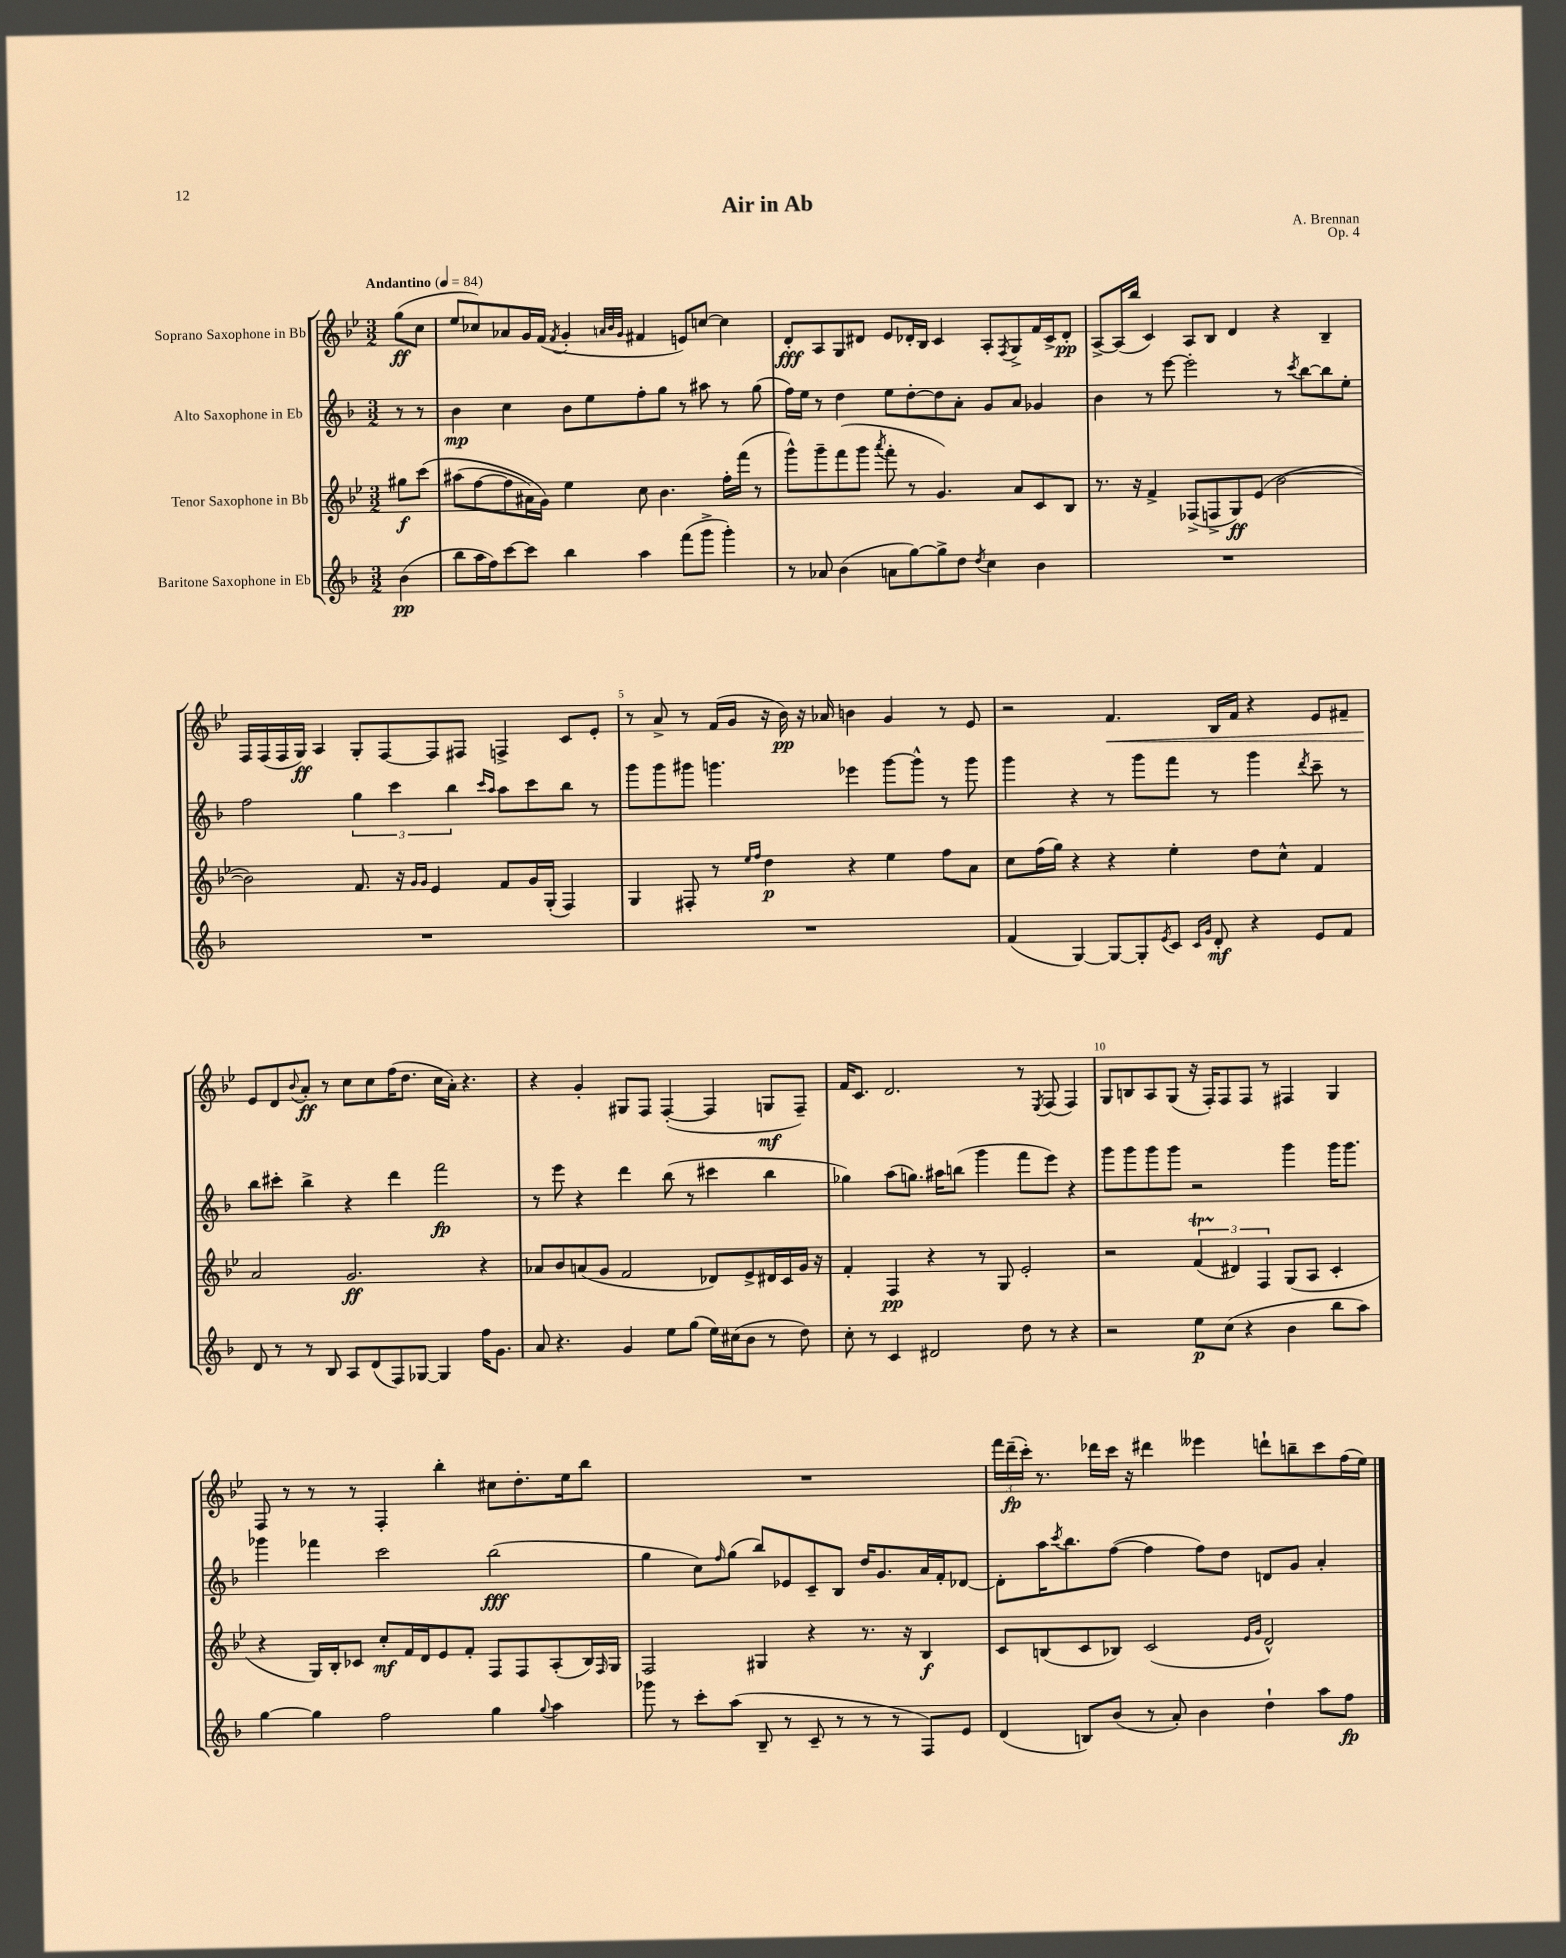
\header { title = "Air in Ab" composer = "A. Brennan" opus = "Op. 4" }
<<
\new StaffGroup <<
\new Staff = "s0" \with { instrumentName = "Soprano Saxophone in Bb" } {
    \clef treble \key bes \major \numericTimeSignature \time 3/2 \partial 4 \tempo "Andantino" 4 = 84
    g''8\ff( c''8 |
    ees''8 ces''8) aes'8 g'16 f'16( \acciaccatura { f'8 } g'4-. \grace { a'32 bes'32 g'32 } fis'4 e'8) c''8~ c''4 |
    d'8-.\fff a8 g8 dis'8 ees'8 des'16-. bes16 c'4 a8-. \acciaccatura { f8 } g8-> f'16 c'16-> des'8-.\pp |
    a8~-> a16( bes''16 c'4) a8 bes8 d'4 r4 bes4-- |
    f16 f16( f16 g16\ff) a4 g8-. f8~ f8 fis8 f4-> c'8 ees'8-. |
    r8 a'8-> r8 f'16( g'16 r16 bes'16\pp) r16 aes'16 b'4 g'4 r8 ees'8 |
    r2 f'4.\< bes16 f'16 r4 ees'8 fis'8-- |
    ees'8\! d'8 \appoggiatura { bes'8 } a'8-.\ff r8 c''8 c''8 f''16( d''8. c''16 a'16-.) r4. |
    r4 g'4-. gis8 f8 f4~-.( f4 g8\mf f8--) |
    f'16 c'8. d'2. r8 \acciaccatura { ees8 } f8( f4) |
    g8 b8 a8 g8( r16 f16-.) f8 f8 r8 fis4 g4 |
    f8 r8 r8 r8 f4-. bes''4-. cis''8 d''8.-. ees''16 bes''8 |
    R1. |
    \tuplet 3/2 { f'''16 d'''16--\fp( c'''16-.) } r8. des'''16 c'''16 r16 dis'''4 eeses'''4 d'''8-! b''8-- c'''8 f''16( ees''16) \bar "|." |
}
\new Staff = "s1" \with { instrumentName = "Alto Saxophone in Eb" } {
    \clef treble \key f \major \numericTimeSignature \time 3/2 \partial 4
    r8 r8 |
    bes'4\mp c''4 bes'8 e''8 f''8-. g''8 r8 ais''8 r8 g''8( |
    f''16) e''16 r8 d''4 e''8 d''8~-. d''8 a'8-. g'8 a'8 ges'4 |
    bes'4 r8 e'''8~ e'''2-. r8 \acciaccatura { c'''8 } bes''8~ bes''8 e''8-. |
    f''2 \tuplet 3/2 { g''4 c'''4 bes''4 } \grace { c'''16 a''16 } a''8 c'''8 bes''8 r8 |
    g'''8 g'''8 gis'''8 g'''4. ees'''4 g'''8~ g'''8-^ r8 g'''8 |
    g'''4 r4 r8 g'''8 f'''8 r8 g'''4 \acciaccatura { d'''8 } c'''8-- r8 |
    bes''8 cis'''8-. bes''4-> r4 d'''4 f'''2\fp |
    r8 e'''8 r4 d'''4 bes''8( r8 cis'''4 bes''4 |
    ges''4) a''8( g''8.) ais''16 b''8( g'''4 f'''8 e'''8) r4 |
    g'''8 g'''8 g'''8 g'''8 r2 g'''4 g'''16 g'''8. |
    ges'''4 fes'''4 c'''2 bes''2\fff( |
    g''4 c''8) \grace { f''16 } g''8( bes''8) ees'8 c'8-- bes8 d''16 g'8. a'16 f'16-. des'8~ |
    des'8-. a''16 \acciaccatura { c'''8 } bes''8. f''8~( f''4 f''8) d''8 d'8 g'8 a'4-. \bar "|." |
}
\new Staff = "s2" \with { instrumentName = "Tenor Saxophone in Bb" } {
    \clef treble \key bes \major \numericTimeSignature \time 3/2 \partial 4
    gis''8\f c'''8\( |
    ais''8( f''8~ f''8 ais'16) g'16\) ees''4 c''8 bes'4. f''16-. f'''16( r8 |
    g'''8-^) g'''8-- f'''8( g'''8 \acciaccatura { a'''8 } f'''8-. r8 g'4.) a'8 c'8 bes8 |
    r8. r16 f'4-> fes8->( f8-> g8\ff) ees'8( bes'2~ |
    bes'2) f'8. r16 \grace { g'16 g'16 } ees'4 f'8 g'16 g16-.( f4) |
    g4 fis8-. r8 \grace { ees''16 f''16 } d''4\p r4 ees''4 f''8 a'8 |
    c''8 f''16( g''16) r4 r4 ees''4-. d''8 c''8-^ f'4 |
    a'2 g'2.\ff r4 |
    aes'8 bes'8 a'8( g'8 f'2 des'8) ees'8-> dis'16 c'16 g'16 r16 |
    f'4-. f4\pp r4 r8 g8 ees'2-. |
    r2 \tuplet 3/2 { f'4\startTrillSpan( dis'4\stopTrillSpan) f4 } g8( a8 c'4-. |
    r4 g16) bes16-. ces'8 c''8-.\mf f'16 d'16 ees'8 f'8-. f8 f8 a8-.( bes16) \grace { f16 } g16 |
    f2 gis4 r4 r8. r16 bes4\f |
    c'8 b8( c'8 bes8) c'2( \grace { ees'16 g'16 } d'2-^) \bar "|." |
}
\new Staff = "s3" \with { instrumentName = "Baritone Saxophone in Eb" } {
    \clef treble \key f \major \numericTimeSignature \time 3/2 \partial 4
    bes'4\pp( |
    bes''8 a''16 f''16) c'''8~ c'''8 bes''4 a''4 f'''8( g'''8-> g'''4-.) |
    r8 aes'8 bes'4( a'8 g''8~) g''8-> d''8 \acciaccatura { d''8 } c''4 bes'4 |
    R1. |
    R1. |
    R1. |
    f'4( g4~) g8~ g8-. \acciaccatura { e'8 } c'8 \grace { c'16 g'16 } d'8-.\mf r4 e'8 f'8 |
    d'8 r8 r8 bes8 a8 d'8( f8) ges8~ ges4 f''16 g'8. |
    a'8 r4. g'4 e''8 g''8( e''16) cis''16( bes'8 r8 d''8) |
    c''8-. r8 c'4 dis'2 d''8 r8 r4 |
    r2 e''8\p c''8( r4 bes'4 bes''8 a''8) |
    g''4~ g''4 f''2 g''4 \appoggiatura { g''8 } a''4 |
    ges'''8 r8 c'''8-. a''8( bes8-- r8 c'8-- r8 r8 r8 f8) e'8 |
    d'4( b8) bes'8( r8 a'8-.) bes'4 d''4-! a''8 f''8\fp \bar "|." |
}
>>
>>
\layout { \context { \Score \override BarNumber.break-visibility = ##(#f #t #t) barNumberVisibility = #(every-nth-bar-number-visible 5) } }
